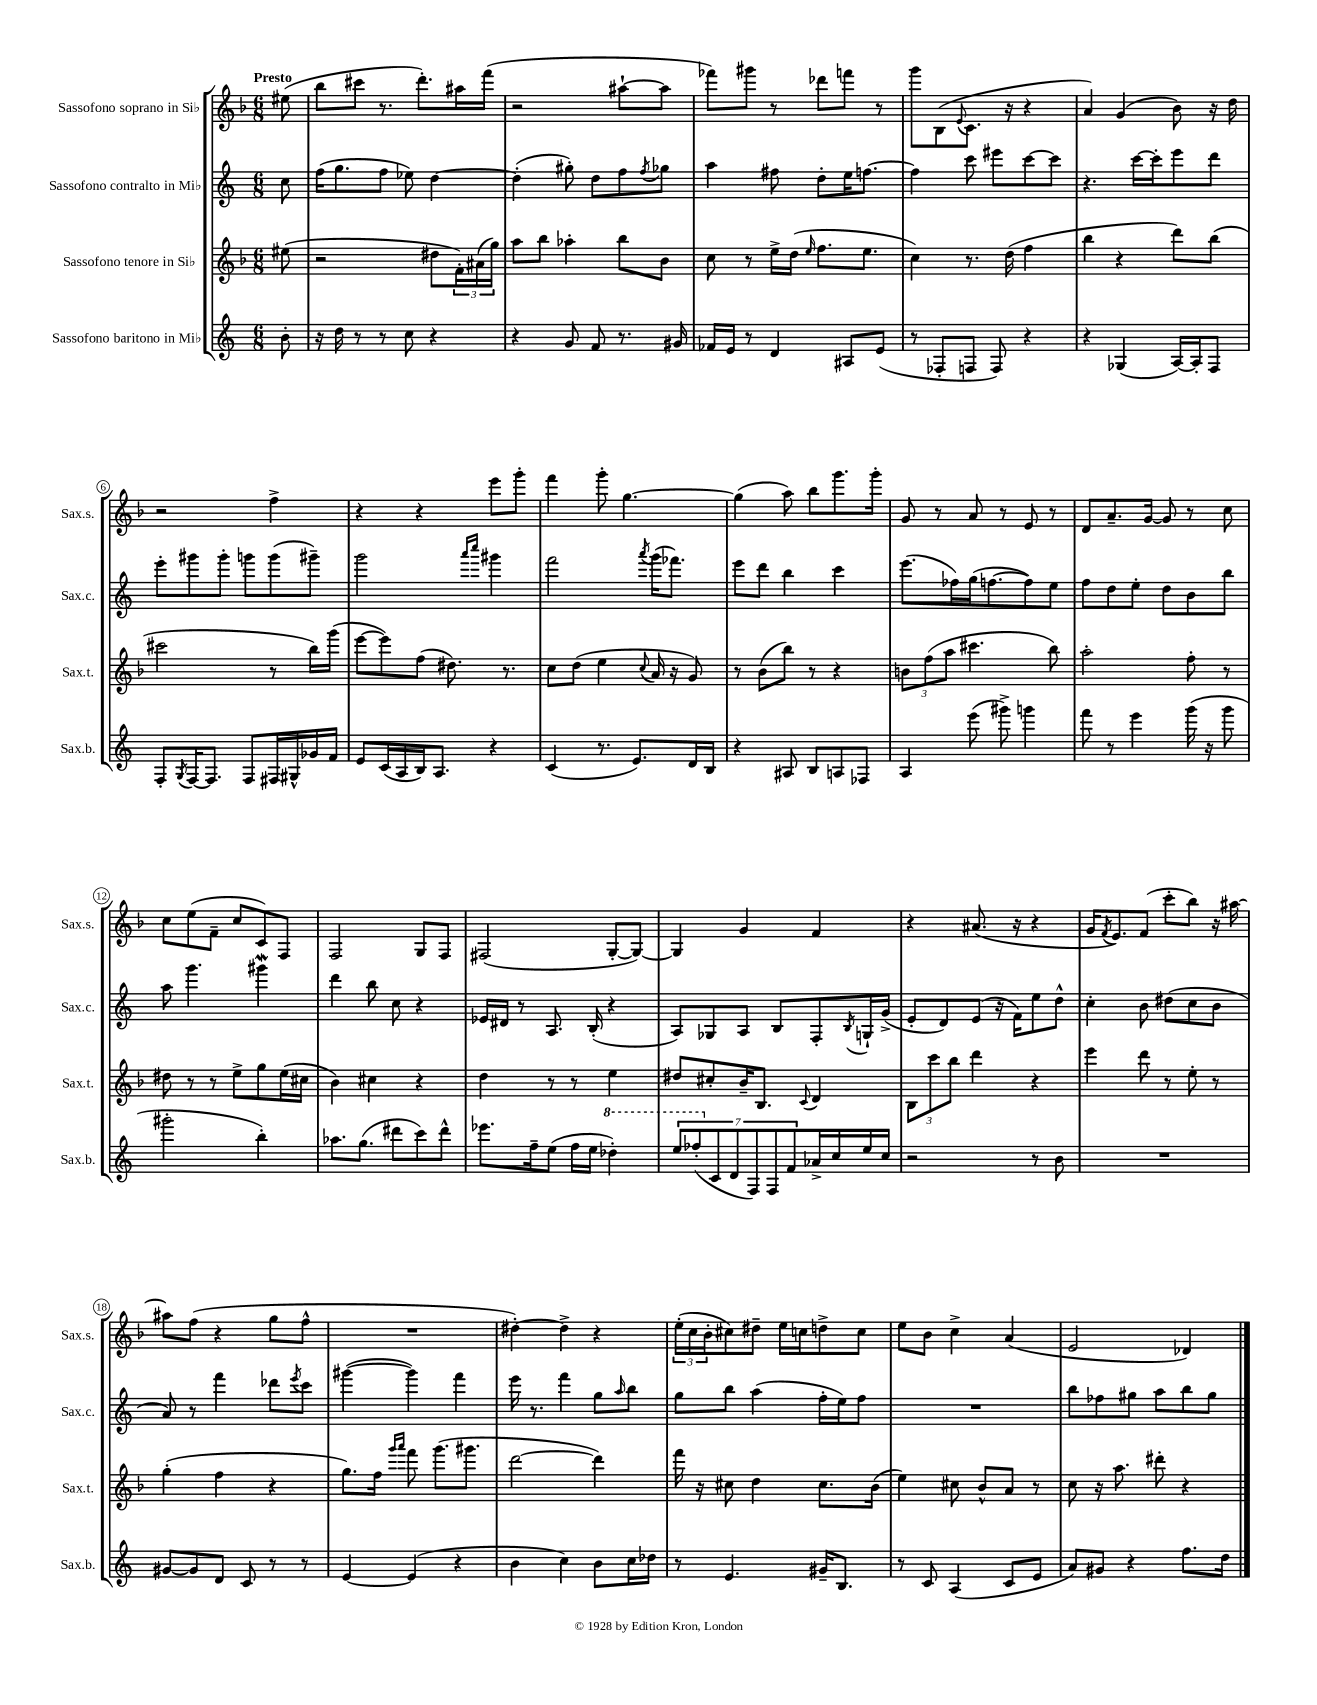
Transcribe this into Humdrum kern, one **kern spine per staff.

**kern	**kern	**kern	**kern
*part4	*part3	*part2	*part1
*staff4	*staff3	*staff2	*staff1
*I"Sassofono baritono in Mi♭	*I"Sassofono tenore in Si♭	*I"Sassofono contralto in Mi♭	*I"Sassofono soprano in Si♭
*I'Sax.b.	*I'Sax.t.	*I'Sax.c.	*I'Sax.s.
*clefG2	*clefG2	*clefG2	*clefG2
*k[]	*k[b-]	*k[]	*k[b-]
*M6/8	*M6/8	*M6/8	*M6/8
=	=	=	=
!	!	!	!LO:TX:a:B:t=Presto
8b'\	(8ee#X\	8cc\	(8ee#X\
=1	=1	=1	=1
16r	2r	(16ff\KL	8bb-\L
16dd\	.	8.gg\	.
8r	.	.	8ccc#X\J
8r	.	8ff\J	8.r
8cc\	.	8ee-X\)	.
.	.	.	8.ddd'\L)
4r	8dd#X\L	[4dd\	.
.	24f'\L)	.	16aa#X\L
.	(24a#X\	.	.
.	.	.	(16fff\JJ
.	24gg\JJ)	.	.
=2	=2	=2	=2
4r	8aa\L	(4dd'\]	2r
.	8bb-\J	.	.
8g/	4aa-X'\	8gg#X'\)	.
8f/	.	8dd\L	.
8.r	8bb-\L	8ff\	[8aa#X`\L
.	.	8qff/	.
.	8b-\J	8gg-X\J	8aa#\J]
16g#X/	.	.	.
=3	=3	=3	=3
16f-X/LL	8cc\	4aa\	8fff-X\L)
16e/JJ	.	.	.
8r	8r	.	8ggg#X\J
4d/	16ee^\LL	8ff#X\	8r
.	(16dd\JJ	.	.
.	16qqee/	.	.
.	8.ff\L	8dd'\L	8ddd-X\L
8A#X/L	.	16ee\K	8fffn\J
.	8.ee\J	[8.ffn\J	.
(8e/J	.	.	8r
=4	=4	=4	=4
8r	4cc\)	4ff\]	8ggg\L
8F-X'/L	.	.	(8B-\
.	.	.	8qqe/
8Fn/J	8.r	8ccc\	8.c\J
8F/)	.	8eee#X\L	.
.	(16dd\	.	16r
4r	4ff\	[8ccc\	4r
.	.	8ccc\J]	.
=5	=5	=5	=5
4r	4bb-\	4.r	4a/)
(4G-X/	4r	.	(4g/
.	.	[16ccc\LL	.
.	.	16ccc'\J]	.
[16A/LL)	8ddd\L)	8eee\	8b-\)
16A'/J]	.	.	.
8F/J	(8bb-\J	8ddd\J	16r
.	.	.	16dd\
!!LO:LB:g=z
=6	=6	=6	=6
8F'/L	2ccc#X\	8eee'\L	2r
8qG/	.	.	.
[16F/K	.	8ggg#X\	.
8.F/J]	.	.	.
.	.	8ggg#'\J	.
8F/L	.	8gggn\L	.
16F#X/L	8r	(8ggg\	4ff^\
16G#X^^/	.	.	.
16g-X/	16bb-\LL)	8ggg#X~\J)	.
16f/JJ	(16ggg\JJ	.	.
=7	=7	=7	=7
8e/L	[8eee\L	2ggg\	4r
(16c/L	8eee\])	.	.
16A/	.	.	.
16B/J)	(8ff\J	.	4r
8.A/J	.	.	.
.	8.dd#X\)	.	.
.	.	16qqaaa/LL	.
.	.	16qqcccc/JJ	.
4r	.	4ggg#X\	8eee\L
.	8.r	.	.
.	.	.	8ggg'\J
=8	=8	=8	=8
(4c/	8cc\L	2fff\	4fff\
.	(8dd\J	.	.
8.r	4ee\	.	8ggg'\
.	.	.	[4.gg\
8.e/L)	.	.	.
.	8qqcc/	8qaaa/	.
.	16a/	(16ggg\KL	.
.	16r	8.fff-X\J)	.
16d/L	8g/)	.	.
16B/JJ	.	.	.
=9	=9	=9	=9
4r	8r	8eee\L	(4gg\]
.	(8b-\L	8ddd\J	.
8A#X/	8bb-\J)	4bb\	8aa\)
8B/L	8r	.	8bb-\L
8An/	4r	4ccc\	8.ggg\
8F-X/J	.	.	.
.	.	.	16ggg'\Jk
=10	=10	=10	=10
4A/	12bn\L	(8.eee\L	8g/
.	(12ff\	.	.
.	.	.	8r
.	12aa\J	.	.
.	.	16ff-X\L)	.
(8eee\	4.ccc#X\	(16gg\J	8a/
.	.	[8.ffn\	.
8ggg#X^\)	.	.	8r
4gggn\	.	8ff\])	8e/
.	8bb-\)	8ee\J	8r
=11	=11	=11	=11
8fff\	2aa'\	8ff\L	8d/L
8r	.	8dd\	8.a~/
4eee\	.	8ee'\J	.
.	.	.	[16g/Jk
.	.	8dd\L	8g/]
(16ggg\	8ff'\	8b\	8r
16r	.	.	.
8ggg\	8r	8bb\J	8cc\
!!LO:LB:g=z
=12	=12	=12	=12
2ggg#X'\	8dd#X\	8aa\	8cc\L
.	8r	4.ggg\	(8ee\
.	8r	.	8f~\J
.	8ee^\L	.	8cc/L
4bb'\)	8gg\	4ggg#XW\	8c/)
.	(16ee\L	.	8F/J
.	16cc#X\JJ	.	.
=13	=13	=13	=13
8.aa-X\L	4b-\)	4ddd\	2F/
(8.gg\J	.	.	.
.	4cc#X\	8bb\	.
8ddd#X\L	.	8cc\	.
8ccc\)	4r	4r	8G/L
8ddd#^^\J	.	.	8F/J
=14	=14	=14	=14
8.eee-X\L	4dd\	16e-X/LL	(2F#X/
.	.	16d#X/JJ	.
.	.	8r	.
16ff~\k	.	.	.
(8ee\J	8r	8.A/	.
16ff\LL	8r	.	.
16ee\JJ	.	(16B'/	.
*8va	*	*	*
4ddd-X'\)	4ee\	4r	[8G'/L
.	.	.	8G/J_)
=15	=15	=15	=15
14eee/L	8dd#X/L	8A/L)	4G/]
(14fff-X'/	.	.	.
.	8cc#X'/	8G-X/	.
*X8va	*	*	*
14c/	.	.	.
14d/	.	.	.
.	16b-~/K	8A/J	4g/
14F/)	.	.	.
.	8.B-/J	.	.
14F/	.	.	.
.	.	8B/L	.
14f/	.	.	.
.	8qqc/	.	.
16a-X^/L	4d/	8F'/	4f/
16cc/	.	.	.
.	.	8qB/	.
16ee/	.	16Gn`/L	.
16cc/JJ	.	(16g^/JJ	.
=16	=16	=16	=16
2r	12B-\L	8e'/L	4r
.	12ccc\	.	.
.	.	8d/)	.
.	12bb-\J	.	.
.	4ddd\	(8e/J	(8.a#X/
.	.	16r	.
.	.	16f\KL)	16r
8r	4r	8ee\	4r
8b\	.	8dd^^\J	.
=17	=17	=17	=17
2.r	4eee\	4cc'\	16g/KL
.	.	.	8qf/
.	.	.	8.e/)
.	8ddd\	8b\	(8f/J
.	8r	(8dd#X\L	8ccc'\L
.	8ee'\	8cc\	8bb-\J)
.	8r	8b\J	16r
.	.	.	[16aa#X\
!!LO:LB:g=z
=18	=18	=18	=18
[8g#X/L	(4gg'\	8a/)	8aa#X\L]
8g#/]	.	8r	(8ff\J
8d/J	4ff\	4fff\	4r
8c/	.	.	.
8r	4r	8ddd-X\L	8gg\L
.	.	8qeee/	.
8r	.	8ccc\J	8ff^^\J
=19	=19	=19	=19
[4e/	8.gg\L)	([4ggg#X\	2.r
.	16ff\Jk	.	.
.	16qqggg/LL	.	.
.	16qqaaa/JJ	.	.
(4e/]	8fff\	4ggg#\])	.
.	(8.ggg\L	.	.
4r	.	4fff\	.
.	8.ggg#X\J	.	.
=20	=20	=20	=20
4b\	[2ddd\	16eee\	[4dd#X'\)
.	.	8.r	.
4cc\)	.	4fff\	4dd#^\]
8b\L	4ddd\])	8gg\L	4r
.	.	16qqaa/	.
16cc\L	.	8bb\J	.
16dd-X\JJ	.	.	.
=21	=21	=21	=21
8r	16fff\	8gg\L	(24ee'\LL
.	.	.	24cc\
.	16r	.	.
.	.	.	24b-'\J
4.e/	8cc#X\	8bb\J	8cc#X\)
.	4dd\	(4aa\	8dd#X~\J
.	.	.	16ee\LL
.	.	.	16ccn\J
16g#X~/KL	8.cc#\L	16ff'\LL	8ddn^\
8.B/J	.	16ee\J)	.
.	.	8ff\J	8cc\J
.	(16b-\Jk	.	.
=22	=22	=22	=22
8r	4ee\)	2.r	8ee\L
8c/	.	.	8b-\J
(4A/	8cc#X\	.	4cc^\
.	8b-^^/L	.	.
8c/L	8a/J	.	(4a/
8e/J	8r	.	.
=23	=23	=23	=23
8a/L)	8cc\	8bb\L	2e/
8g#X/J	16r	8ff-X\	.
.	8.aa\	.	.
4r	.	8gg#X\J	.
.	8ddd#X'\	8aa\L	.
8.ff\L	4r	8bb\	4d-X/)
.	.	8gg#\J	.
16dd\Jk	.	.	.
==	==	==	==
*-	*-	*-	*-
